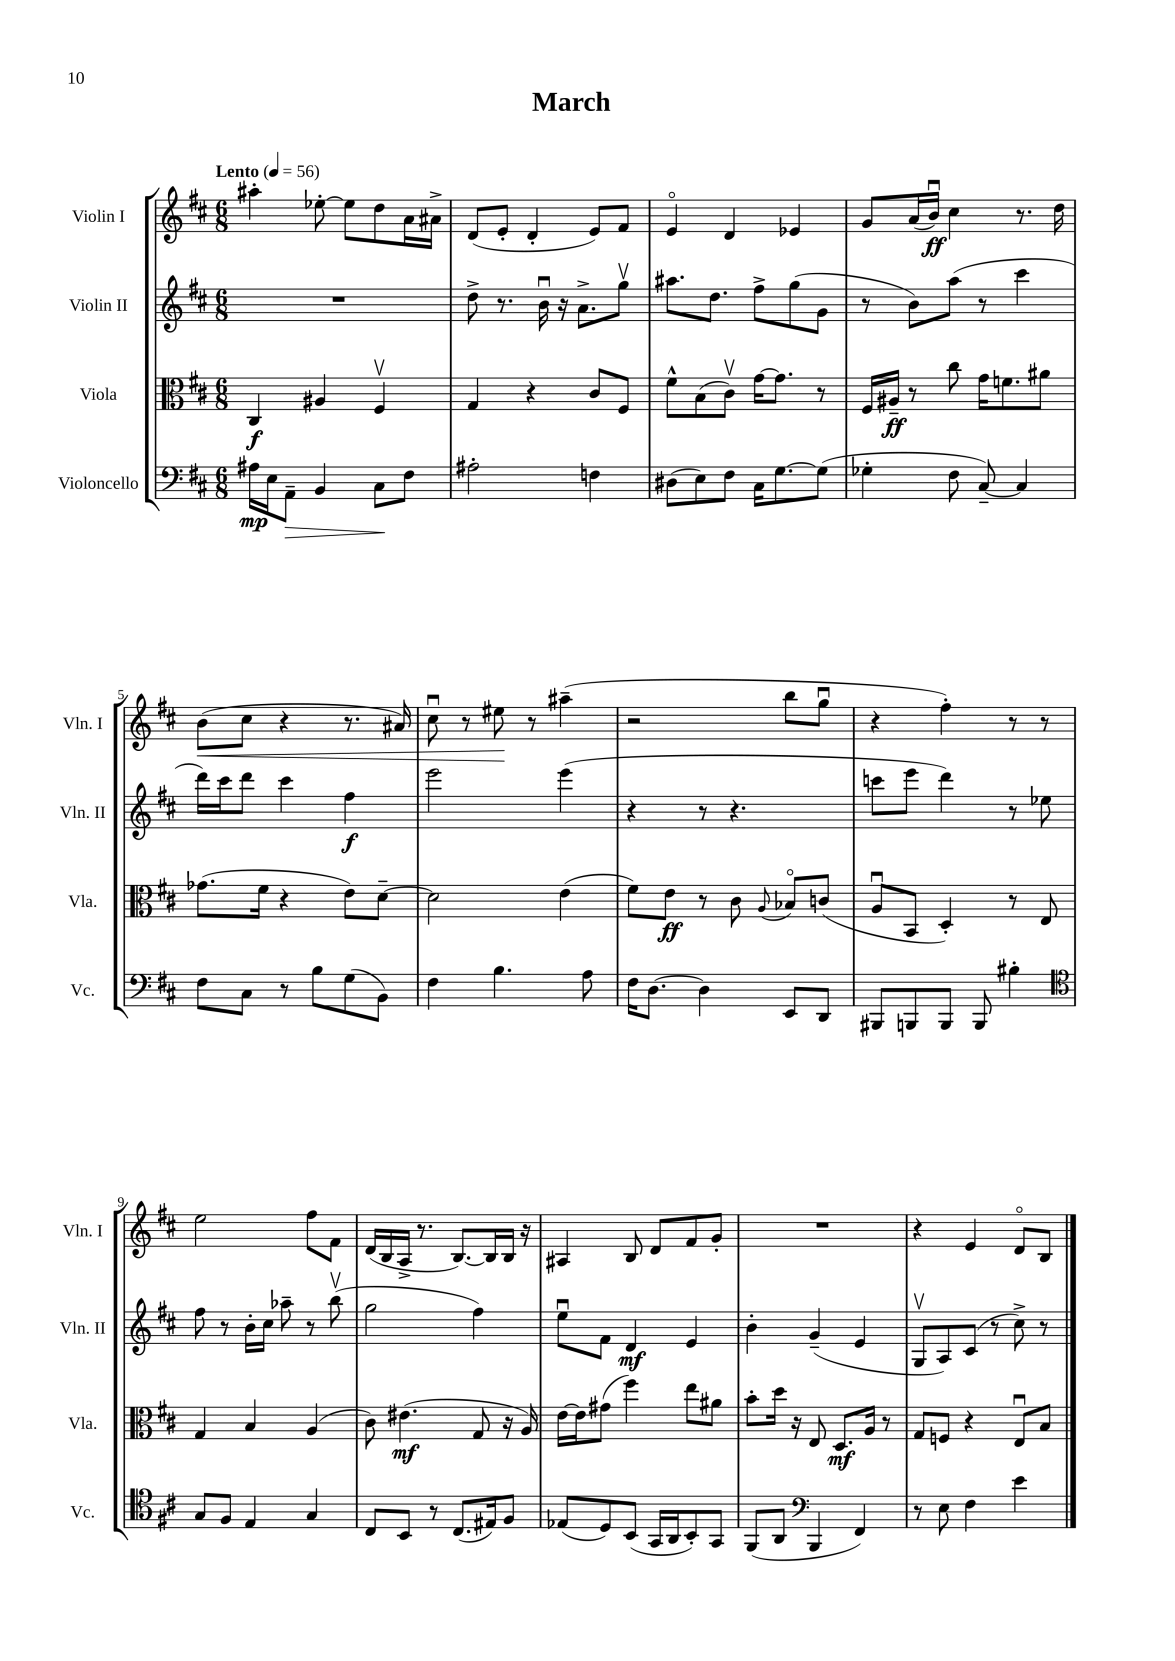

**kern	**kern	**kern	**kern
*staff4	*staff3	*staff2	*staff1
*clefF4	*clefC3	*clefG2	*clefG2
*k[f#c#]	*k[f#c#]	*k[f#c#]	*k[f#c#]
*M6/8	*M6/8	*M6/8	*M6/8
*MM56	*MM56	*MM56	*MM56
16A#\LL	4C#/	2.r	4aa#'\
16E\J	.	.	.
8AA~\J	.	.	.
4BB/	4A#/	.	[8ee-'\
.	.	.	8ee-\]L
8C#\L	4F#v/	.	8dd\
8F#\J	.	.	16a\L
.	.	.	16a#^\JJ
=	=	=	=
2A#'\	4G/	8dd^\	(8d/L
.	.	8.r	8e'/J
.	4r	.	4d'/
.	.	16bu\	.
.	.	16r	.
.	.	8.a^\L	.
4F\	8c#/L	.	8e/L)
.	8F#/J	8ggv\J	8f#/J
=	=	=	=
(8D#\L	8f#^^\L	8.aa#\L	4eo/
8E\)	(8B\	.	.
.	.	8.dd\J	.
8F#\J	8c#v\J)	.	4d/
16C#\LK	[16g\LK	8ff#^\L	.
[8.G\	8.g\]J	.	.
.	.	(8gg\	4e-/
(8G\]J	8r	8g\J	.
=	=	=	=
4G-'\	16F#/LL	8r	8g/L
.	16A#~/JJ	.	.
.	8r	8b\L)	(16a/L
.	.	.	16bu/JJ)
8F#\	8cc#\	(8aa\J	4cc#\
[8C#~/)	16g\LK	8r	.
.	8.f\	.	.
4C#/]	.	4ccc#\	8.r
.	8a#\J	.	.
.	.	.	16dd\
=	=	=	=
8F#\L	(8.g-\L	16ddd\LL)	(8b\L
.	.	16ccc#\J	.
8C#\J	.	8ddd\J	8cc#\J
.	16f#\Jk	.	.
8r	4r	4ccc#\	4r
8B\L	.	.	.
(8G\	8e\L)	4ff#\	8.r
8BB\J)	[8d~\J	.	.
.	.	.	16a#/)
=	=	=	=
4F#\	2d\]	2eee\	8cc#u\
.	.	.	8r
4.B\	.	.	8ee#\
.	.	.	8r
.	(4e\	(4eee\	(4aa#~\
8A\	.	.	.
=	=	=	=
16F#\LK	8f#\L)	4r	2r
[8.D\J	.	.	.
.	8e\J	.	.
4D\]	8r	8r	.
.	8c#\	4.r	.
.	8qqA/	.	.
8EE/L	8B-o/L	.	8bb\L
8DD/J	(8c/J	.	8ggu\J
=	=	=	=
8BBB#/L	8Au/L	8ccc\L	4r
8BBB/	8BB/J	8eee\J	.
8BBB/J	4D'/)	4ddd\)	4ff#'\)
8BBB/	.	.	.
4B#'\	8r	8r	8r
.	8E/	8ee-\	8r
=	=	=	=
*clefC4	*	*	*
8G/L	4G/	8ff#\	2ee\
8F#/J	.	8r	.
4E/	4B/	16b'\LL	.
.	.	16cc#\JJ	.
.	.	8aa-~\	.
4G/	(4A/	8r	8ff#\L
.	.	(8bbv\	8f#\J
=	=	=	=
8C#/L	8c#\)	2gg\	(16d/LL
.	.	.	16B/
8BB/J	(4.e#\	.	16A^/JJ
.	.	.	8.r
8r	.	.	.
(8.C#/L	.	.	[8.B/L)
.	8G/	4ff#\)	.
16E#/k)	.	.	16B/]L
8F#/J	16r	.	16B/JJ
.	16A/)	.	16r
=	=	=	=
(8E-/L	[16e\LL	8eeu\L	4A#/
.	16e\]J	.	.
8D/)	(8g#\J	8f#\J	.
(8BB/J	4ff#\)	4d/	8B/
16GG/LL	.	.	8d/L
16AA/J	.	.	.
8BB'/)	8ee\L	4e/	8f#/
8GG/J	8a#\J	.	8g'/J
=	=	=	=
(8FF#/L	8b'\L	4b'\	2.r
8AA/J	16dd\Jk	.	.
.	16r	.	.
*clefF4	*	*	*
4BBB/	8E/	(4g~/	.
.	8.D/L	.	.
4FF#/)	.	4e/	.
.	16A/Jk	.	.
.	8r	.	.
=	=	=	=
8r	8G/L	8Gv/L	4r
8E\	8F/J	8A/)	.
4F#\	4r	(8c#/J	4e/
.	.	8r	.
4e\	8Eu/L	8cc#^\)	8do/L
.	8B/J	8r	8B/J
==	==	==	==
*-	*-	*-	*-
